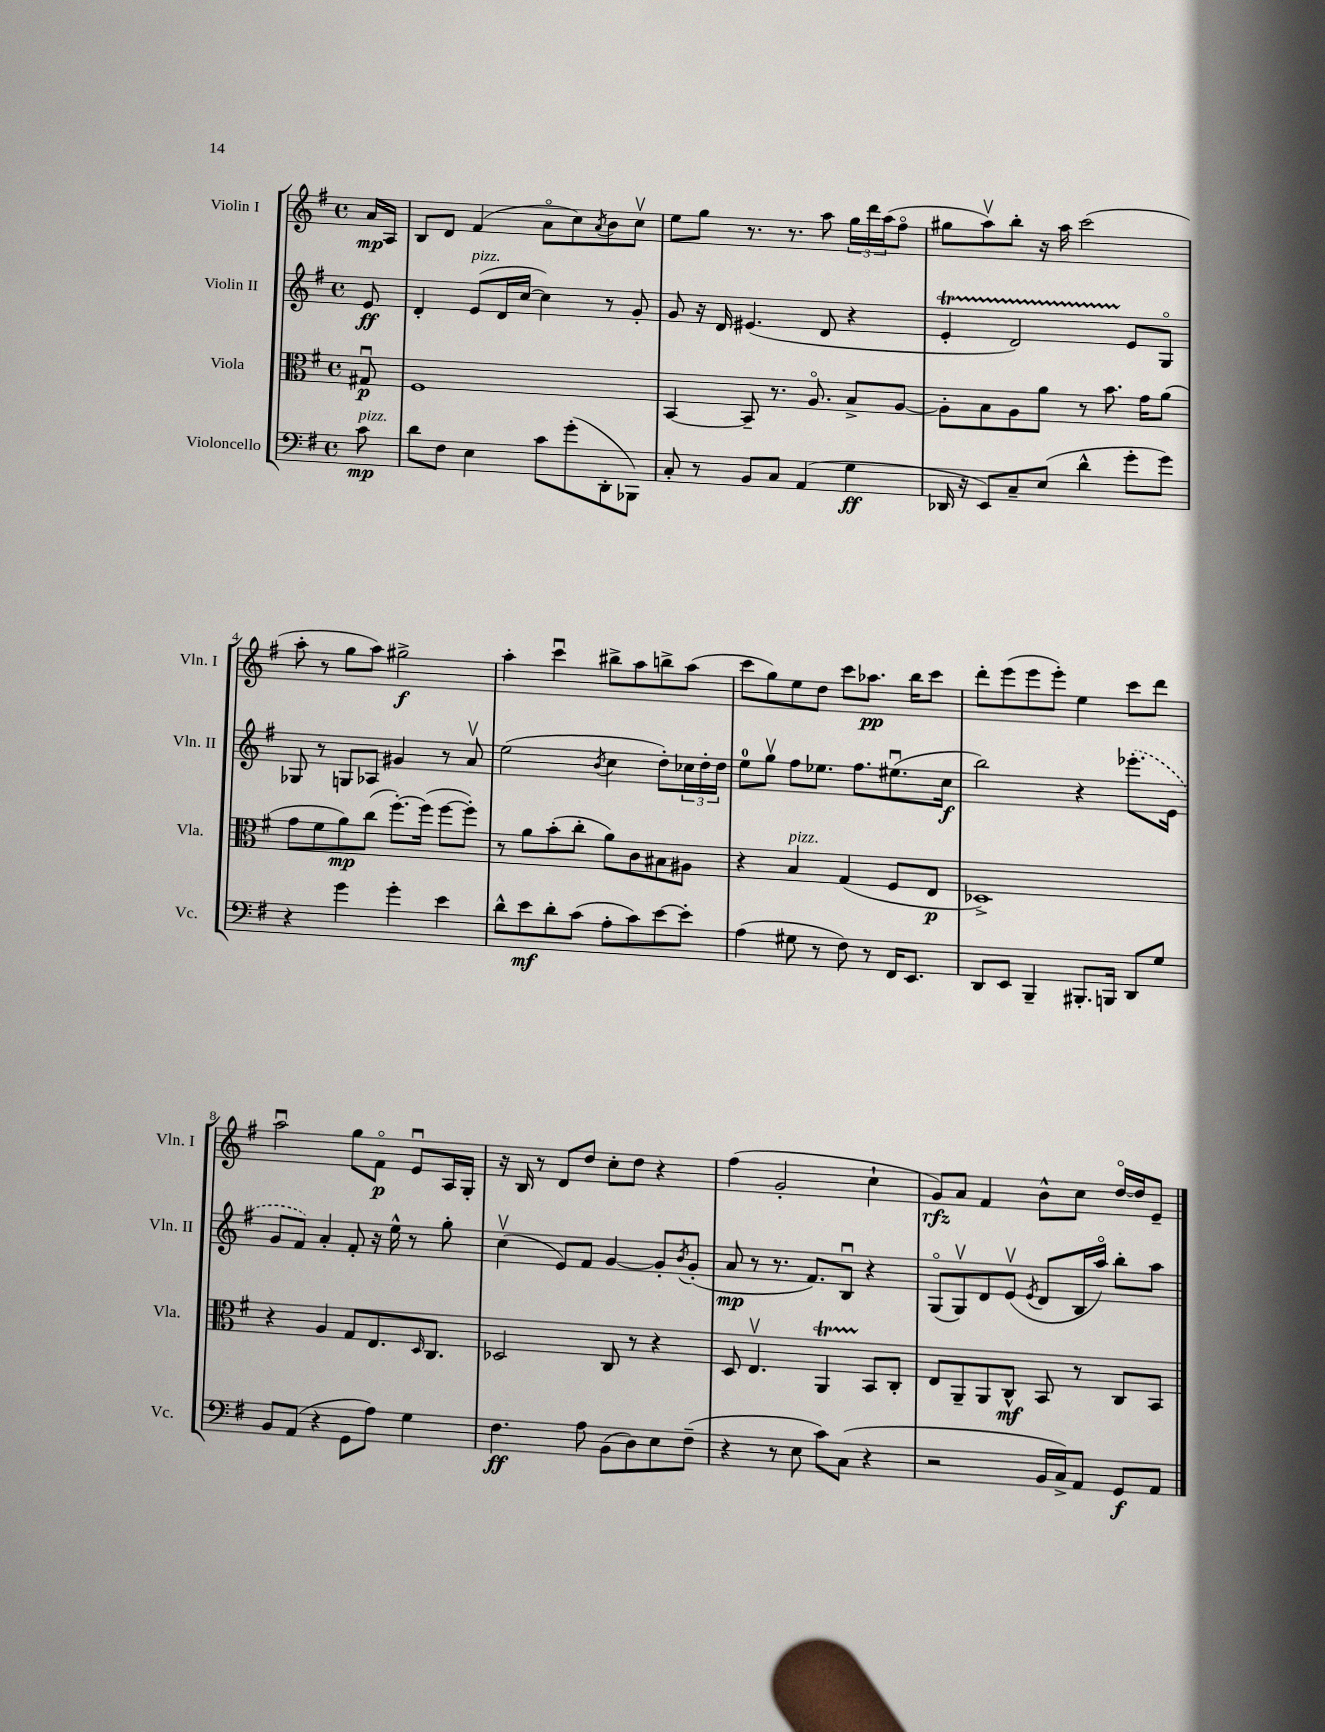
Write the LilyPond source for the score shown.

<<
\new StaffGroup <<
\new Staff = "s0" \with { instrumentName = "Violin I" shortInstrumentName = "Vln. I" } {
    \clef treble \key g \major \defaultTimeSignature \time 4/4 \partial 8
    a'16\mp a16 |
    b8 d'8 fis'4( a'8\flageolet c''8) \acciaccatura { a'8 } b'8 c''8\upbow |
    e''8 g''8 r8. r8. a''8 \tuplet 3/2 { g''16 d'''16 a''16( } fis''8\flageolet |
    gis''8 a''8\upbow) b''8-. r16 a''16 c'''2( |
    a''8-. r8 g''8 a''8) gis''2->\f |
    a''4-. c'''4\downbow bis''8-> a''8 b''8-> a''8( |
    c'''8 g''8) e''8 d''8 c'''8 aes''8.\pp b''16 c'''8 |
    d'''8-. e'''8( e'''8 e'''8-.) e''4 c'''8 d'''8 |
    a''2\downbow g''8 fis'8\flageolet\p e'8\downbow a16 g16-. |
    r16 b16 r8 d'8 d''8 c''8-. d''8 r4 |
    fis''4( g'2-. c''4-! |
    g'8\rfz) a'8 fis'4 b'8-^ c''8 d''16~\flageolet d''16 e'8-- \bar "|." |
}
\new Staff = "s1" \with { instrumentName = "Violin II" shortInstrumentName = "Vln. II" } {
    \clef treble \key g \major \defaultTimeSignature \time 4/4 \partial 8
    e'8\ff |
    d'4-. e'8^\markup { \italic "pizz." }( d'16 c''16~ c''4) r8 g'8-. |
    g'8 r16 d'16 eis'4.( d'8 r4 |
    e'4-.\startTrillSpan d'2) e'8\stopTrillSpan g8\flageolet |
    ges8 r8 g8 aes8 gis'4 r8 a'8\upbow |
    e''2( \acciaccatura { b'8 } c''4 d''8-.) \tuplet 3/2 { ces''16 d''16-. d''16 } |
    e''8-0 g''8\upbow fis''8 ees''8. fis''8. eis''8.\downbow( c''16\f |
    b''2) r4 \once \slurDashed ees'''8.-.( e'16 |
    g'8 fis'8) a'4-. fis'8-. r16 e''16-^ r8 g''8-. |
    c''4\upbow( e'8) fis'8 g'4~ g'8-. \acciaccatura { b'8 } g'8-.( |
    a'8\mp r8 r8. fis'8.) b8\downbow r4 |
    g8\flageolet( g8\upbow) d'8 e'8\upbow( \acciaccatura { e'8 } d'8 b16 a''16\flageolet) b''8-. a''8 \bar "|." |
}
\new Staff = "s2" \with { instrumentName = "Viola" shortInstrumentName = "Vla." } {
    \clef alto \key g \major \defaultTimeSignature \time 4/4 \partial 8
    gis8\downbow\p |
    fis1 |
    b,4~ b,8-- r8. a8.\flageolet b8-> a8~ |
    a8-. b8 a8 a'8 r8 b'8. g'16 a'8( |
    g'8 fis'8 a'8\mp) c''8( fis''8.~-.) fis''16( fis''8~ fis''8-.) |
    r8 a'8 b'8-.( c''8-. a'8) c'8 bis8 ais8 |
    r4 b4^\markup { \italic "pizz." } g4( fis8 e8\p |
    des1->) |
    r4 a4 g8 e8. \grace { d16 } c8. |
    des2 c8 r8 r4 |
    d8 e4.\upbow a,4\startTrillSpan b,8\stopTrillSpan c8-. |
    e8 a,8-- a,8 c8-^\mf b,8 r8 c8 b,8 \bar "|." |
}
\new Staff = "s3" \with { instrumentName = "Violoncello" shortInstrumentName = "Vc." } {
    \clef bass \key g \major \defaultTimeSignature \time 4/4 \partial 8
    c'8\mp^\markup { \italic "pizz." } |
    d'8 fis8 e4 c'8 g'8-.( d,8-. bes,,8) |
    c8-. r8 b,8 c8 a,4( g4\ff |
    des,16 r16 e,8) c8-- e8( d'4-^ g'8-. g'8) |
    r4 g'4 g'4-. e'4 |
    d'8-^ e'8\mf d'8-. c'8( a8-. c'8) e'8~ e'8-. |
    a4( gis8 r8 fis8) r8 fis,16 e,8. |
    d,8 e,8 b,,4-- bis,,8.-. b,,16 d,8 g8 |
    b,8 a,8( r4 g,8 a8) g4 |
    fis4.\ff a8 b,8( d8) e8 fis8--( |
    r4 r8 e8 c'8) c8( r4 |
    r2 b,16 c16->) a,8 g,8\f a,8 \bar "|." |
}
>>
>>
